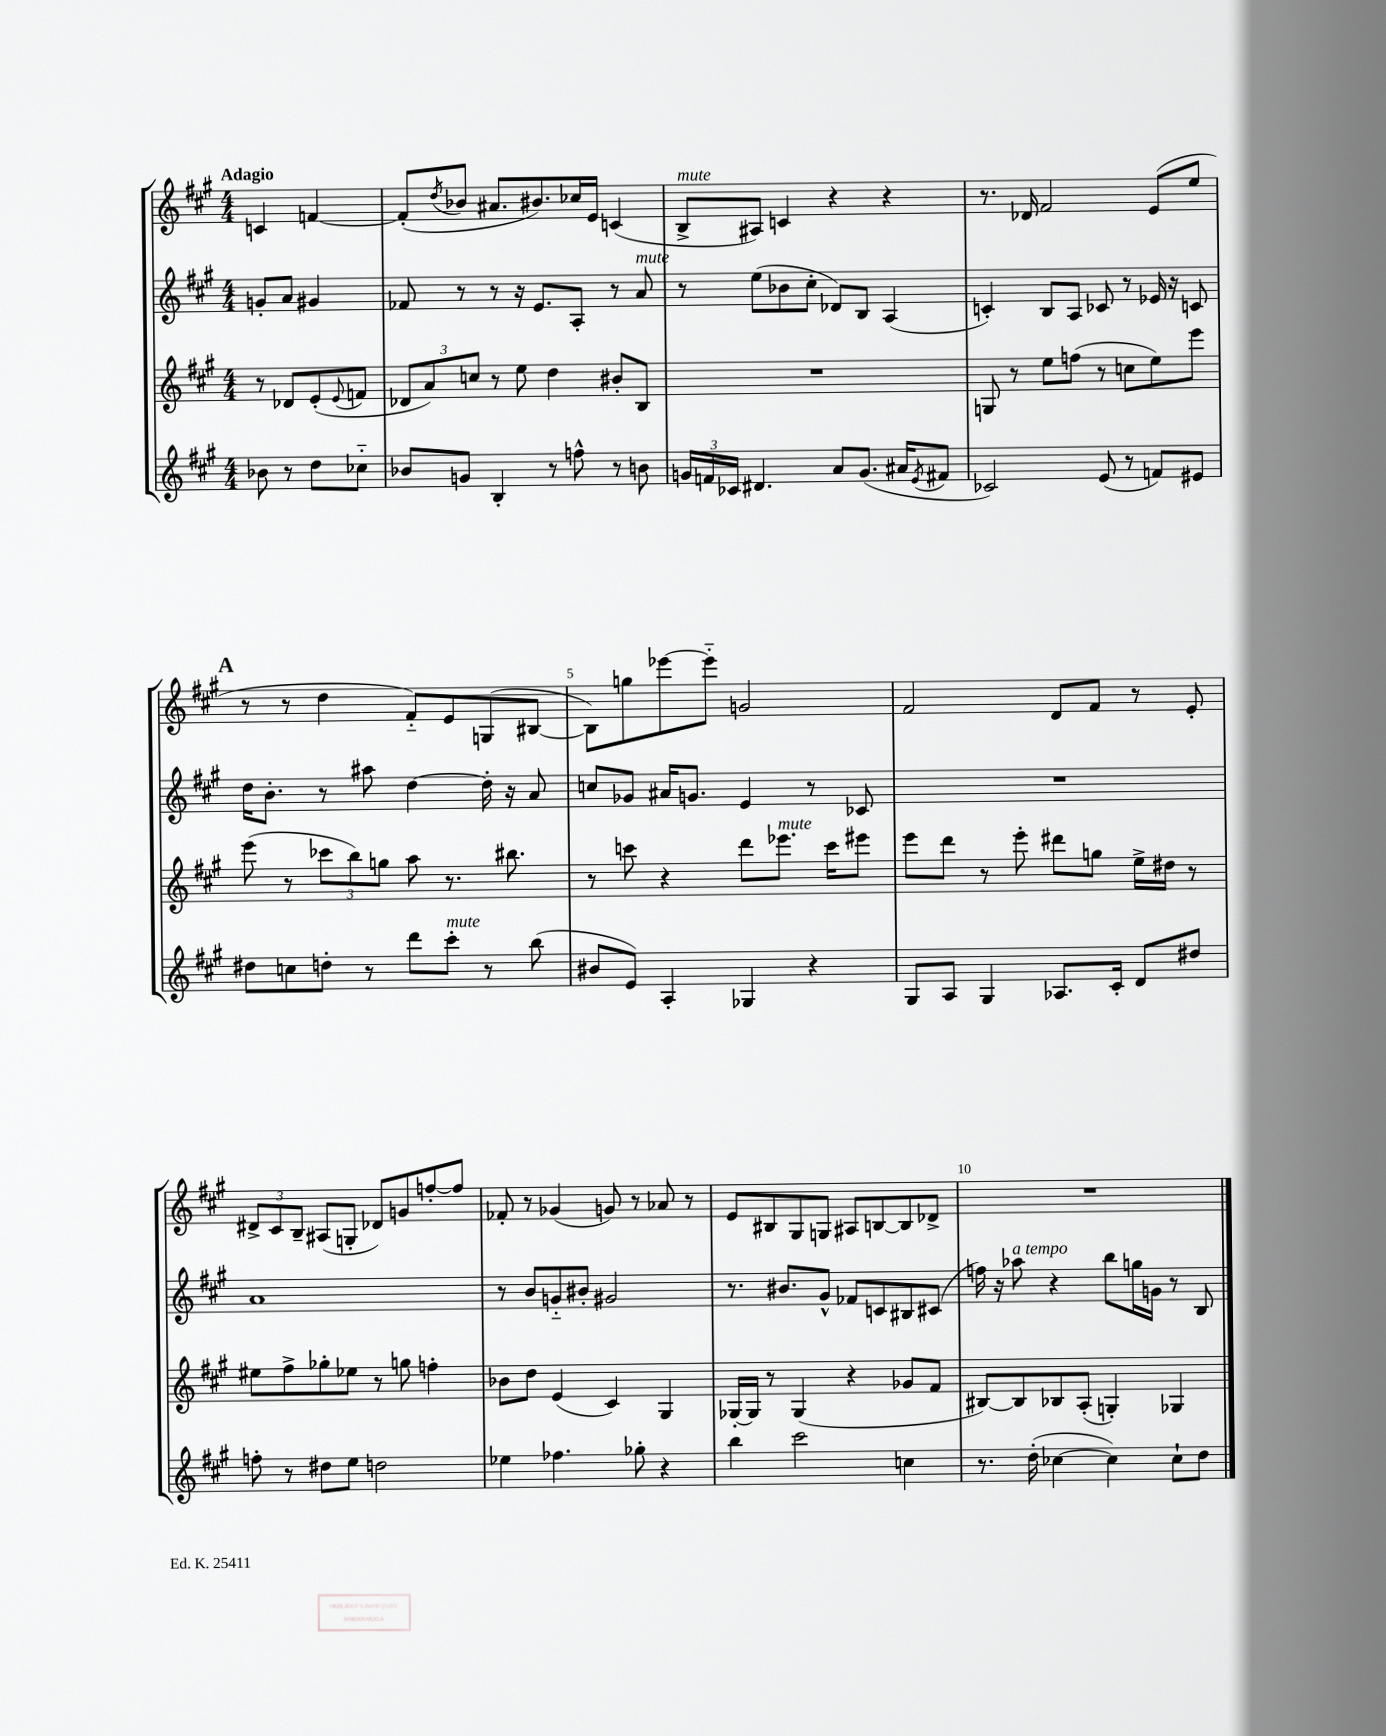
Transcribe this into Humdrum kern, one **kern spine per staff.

**kern	**kern	**kern	**kern
*part4	*part3	*part2	*part1
*staff4	*staff3	*staff2	*staff1
*clefG2	*clefG2	*clefG2	*clefG2
*k[f#c#g#]	*k[f#c#g#]	*k[f#c#g#]	*k[f#c#g#]
*M4/4	*M4/4	*M4/4	*M4/4
=	=	=	=
!	!	!	!LO:TX:a:B:t=Adagio
8b-X\	8r	8gn'/L	4cn/
8r	8d-X/L	8a/J	.
8dd\L	(8e'/	4g#X/	[4fn/
.	8qqe/	.	.
8cc-X\J	8fn/J	.	.
=1	=1	=1	=1
8b-X/L	12d-X/L	8f-X/	(8f'/L]
.	12a/)	.	.
.	.	.	8qdd/
8gn/J	.	8r	8b-X/J
.	12ccn/J	.	.
4B'/	8r	8r	8.a#X/L
.	8ee\	16r	.
.	.	8.e/L	8.b#X/)
8r	4dd\	.	.
8ffn^^\	.	8A'/J	16cc-X/L
.	.	.	16e/JJ
8r	8b#X'/L	8r	(4cn/
!	!	!LO:TX:a:i:t=mute	!
8bn\	8B/J	8a/	.
=2	=2	=2	=2
!	!	!	!LO:TX:a:i:t=mute
24gn/LL	1r	8r	8B^/L
24fn/	.	.	.
24c-X/JJ	.	.	.
4.d#X/	.	(8ee\L	8A#X/J)
.	.	8b-X\	4cn/
.	.	8cc#'\J	.
8a/L	.	8d-X/L)	4r
(8.g/J	.	8B/J	.
.	.	(4A/	4r
16a#X/KL	.	.	.
8qe/	.	.	.
8f#X/J	.	.	.
=3	=3	=3	=3
2c-X/)	8Gn/	4cn'/)	8.r
.	8r	.	.
.	.	.	16d-X/
.	8ee\L	8B/L	2f#/
.	(8ffn\J	8A/J	.
(8e/	8r	8c-X/	.
8r	8ccn\L	8r	.
8fn/L)	8ee\)	16e-X/	(8e/L
.	.	16r	.
8e#X/J	8eee\J	8cn/	8ee/J
!!LO:LB:g=z
!!LO:REH:place=s1:t=A
=4	=4	=4	=4
8dd#X\L	(8eee\	16dd\KL	8r
.	.	8.b'\J	.
8ccn\	8r	.	8r
8ddn'\J	12ccc-X\L	8r	4dd\
.	12bb\)	.	.
8r	.	8aa#X\	.
.	12ggn\J	.	.
8ddd\L	8aa\	[4dd\	8f#/L)
!LO:TX:a:i:t=mute	!	!	!
8ccc#'\J	8.r	.	8e/
8r	.	16dd'\]	(8Gn/
.	8.bb#X\	16r	.
(8bb\	.	8a/	[8B#X/J
=5	=5	=5	=5
8b#X/L	8r	8ccn/L	8B#\L])
8e/J)	8cccn\	8g-X/J	8ggn\
4A'/	4r	16a#X/KL	[8eee-X\
.	.	8.gn/J	.
.	.	.	8eee-\J]
4G-X/	8ddd\L	4e/	2gn/
!	!LO:TX:a:i:t=mute	!	!
.	8.eee-X\J	.	.
4r	.	8r	.
.	16ccc\KL	.	.
.	8eee#X\J	8c-X/	.
=6	=6	=6	=6
8G#/L	8eee\L	1r	2f#/
8A/J	8ddd\J	.	.
4G#/	8r	.	.
.	8eee'\	.	.
8.A-X/L	8ddd#X\L	.	8d/L
.	8ggn\J	.	8f#/J
16c#'/Jk	.	.	.
8d/L	16ee^\LL	.	8r
.	16dd#X\JJ	.	.
8dd#X/J	8r	.	8e'/
!!LO:LB:g=z
=7	=7	=7	=7
8ffn'\	8ee#X\L	1a	12d#X^/L
.	.	.	12c#/
8r	8ff#^\	.	.
.	.	.	12B~/J
8dd#X\L	8gg-X'\	.	(8A#X/L
8ee\J	8ee-X\J	.	8Gn'/J
2ddn\	8r	.	8d-X/L)
.	8ggn\	.	8gn/
.	4ffn'\	.	[8ffn'/
.	.	.	8ff/J]
=8	=8	=8	=8
4ee-X\	8b-X\L	8r	8f-X'/
.	8dd\J	8b/L	8r
4.ff-X\	(4e/	8gn/	(4g-X/
.	.	8b#X'/J	.
.	4c#/)	2g#X/	8gn/)
8gg-X'\	.	.	8r
4r	4G#/	.	8a-X/
.	.	.	8r
=9	=9	=9	=9
4bb\	[16G-X'/LL	8.r	8e/L
.	16G-/JJ]	.	.
.	8r	.	8B#X/
.	.	8.b#X/L	.
2ccc#\	(4G-/	.	8G#/
.	.	8g#^^/J	8Gn/J
.	4r	8f-X/L	8A#X/L
.	.	8cn/	[8Bn/
4ccn\	8g-X/L	8B#X/	8B/]
.	8f#/J	(8c#X/J	8d-X^/J
=10	=10	=10	=10
8.r	[8B#X/L)	16ffn\)	1r
.	.	16r	.
!	!	!LO:TX:a:i:t=a tempo	!
.	8B#/]	8aa-X\	.
(16dd'\	.	.	.
[4cc-X\	8B-X/	4r	.
.	(8A'/J	.	.
4cc-\])	4Gn'/)	8bb\L	.
.	.	16ggn\L	.
.	.	16gn\JJ	.
8cc-`\L	4G-X/	8r	.
8dd\J	.	8B/	.
==	==	==	==
*-	*-	*-	*-
